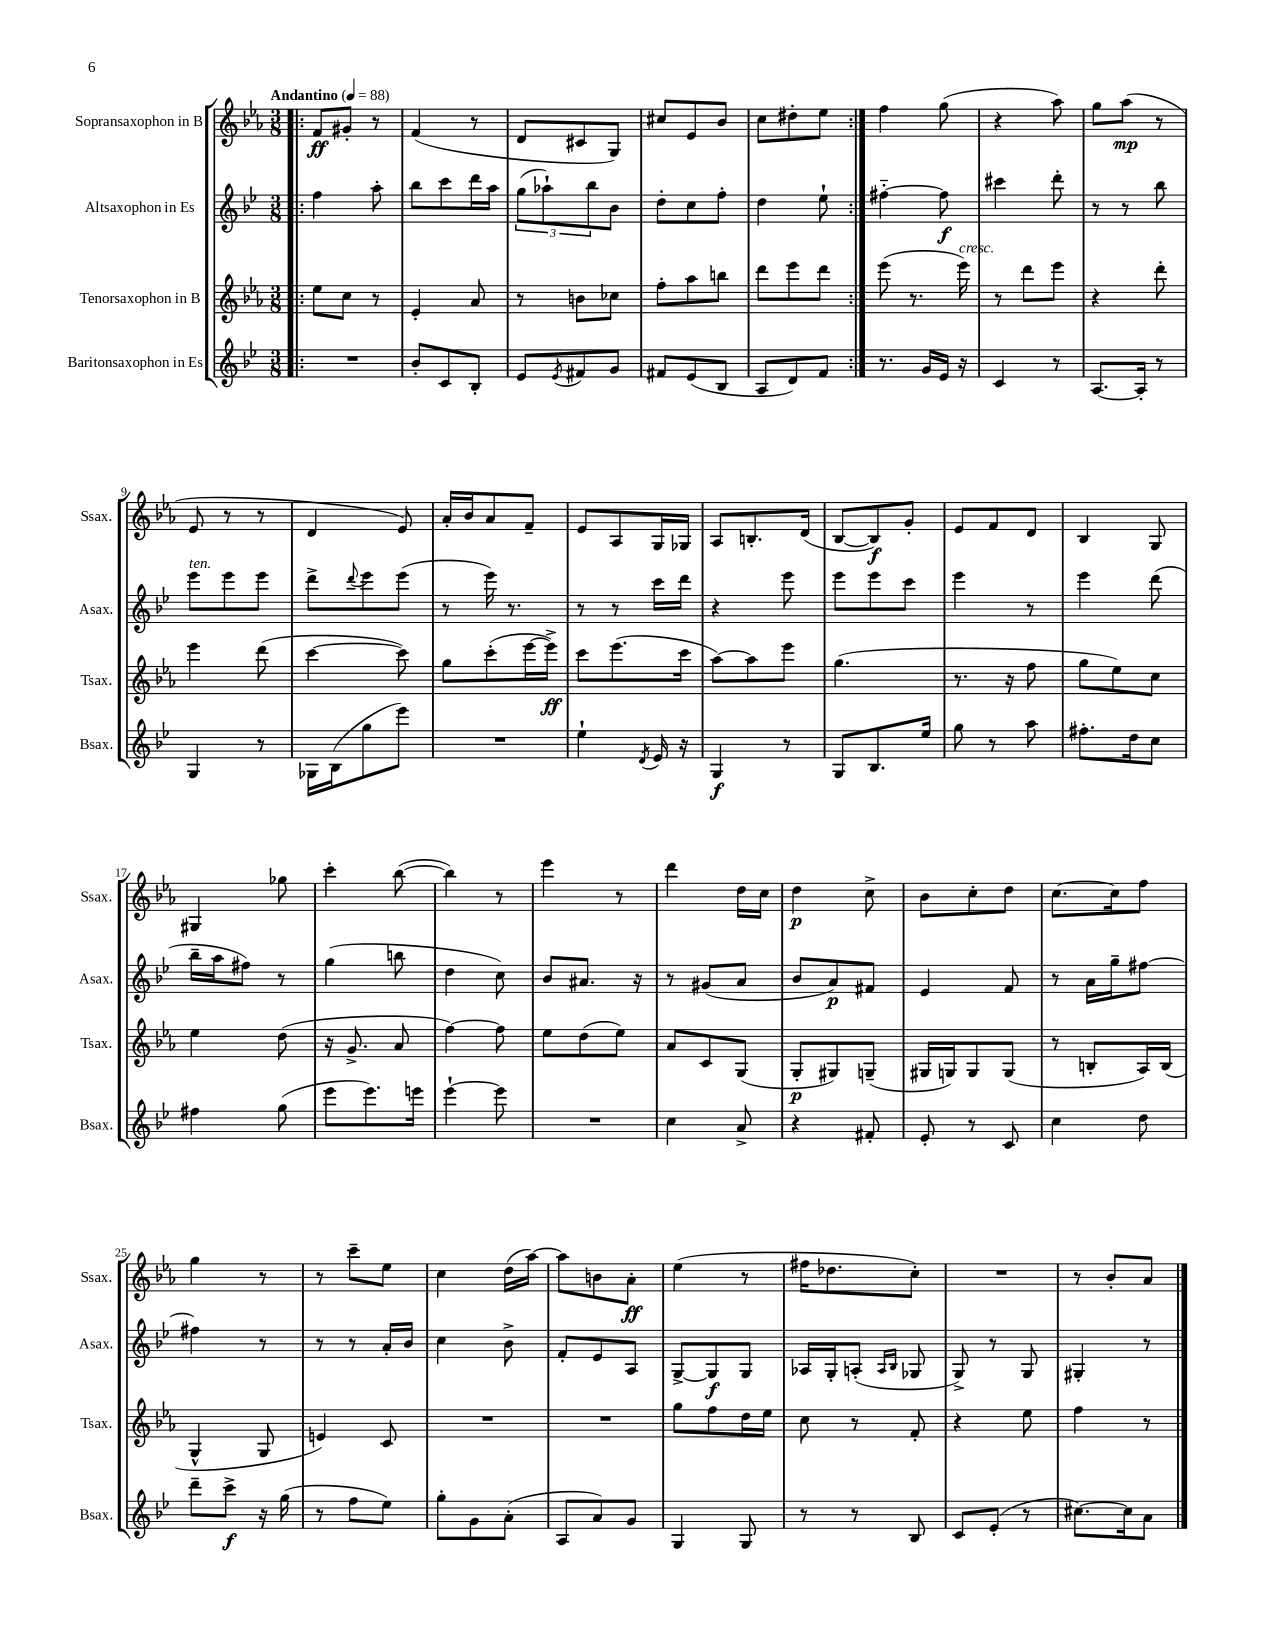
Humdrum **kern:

**kern	**kern	**kern	**kern
*staff4	*staff3	*staff2	*staff1
*clefG2	*clefG2	*clefG2	*clefG2
*k[b-e-]	*k[b-e-a-]	*k[b-e-]	*k[b-e-a-]
*M3/8	*M3/8	*M3/8	*M3/8
*MM88	*MM88	*MM88	*MM88
=!|:	=!|:	=!|:	=!|:
4.r	8ee-	4ff	8f
.	8cc	.	8g#'
.	8r	8aa'	8r
=	=	=	=
8b-'	4e-'	8bb-	(4f
8c	.	8ccc	.
8B-'	8a-	16ddd	8r
.	.	16aa	.
=	=	=	=
8e-	8r	(12gg	8d
.	.	12aa-`)	.
8qe-	.	.	.
8f#	8b	.	8c#
.	.	12bb-	.
8g	8cc-	8b-	8G)
=	=	=	=
8f#	8ff'	8dd'	8cc#
(8e-	8aa-	8cc	8e-
8B-	8bb	8ff'	8b-
=	=	=	=
8A	8ddd	4dd	8cc
8d)	8eee-	.	8dd#'
8f	8ddd	8ee-`	8ee-
=:|!	=:|!	=:|!	=:|!
8.r	(8eee-	[4ff#'~	4ff
.	8.r	.	.
16g	.	.	.
16e-	.	8ff#]	(8gg
16r	16eee-)	.	.
=	=	=	=
4c	8r	4ccc#	4r
.	8ddd	.	.
8r	8eee-	8ddd'	8aa-)
=	=	=	=
[8.A	4r	8r	8gg
.	.	8r	(8aa-
16A']	.	.	.
8r	8ddd'	8bb-	8r
=	=	=	=
4G	4eee-	8eee-	8e-
.	.	8eee-	8r
8r	(8ddd	8eee-	8r
=	=	=	=
16G-	[4ccc	8ddd^	4d
(16B-	.	.	.
.	.	8qqddd	.
8gg	.	8eee-	.
8eee-)	8ccc])	(8eee-	8e-)
=	=	=	=
4.r	8gg	8r	16a-'
.	.	.	16b-
.	(8ccc'	16eee-)	8a-
.	.	8.r	.
.	[16eee-	.	8f~
.	16eee-^])	.	.
=	=	=	=
4ee-`	8ccc	8r	8e-
.	(8.eee-	8r	8A-
8qd	.	.	.
16e-	.	16ccc	16G
16r	16ccc	16ddd	16G-
=	=	=	=
4G	[8aa-)	4r	8A-
.	8aa-]	.	8.B'
8r	8eee-	8eee-	.
.	.	.	(16d
=	=	=	=
8G	(4.gg	8eee-	[8B-
8.B-	.	8eee-	8B-])
.	.	8ccc	8g'
16ee-	.	.	.
=	=	=	=
8gg	8.r	4eee-	8e-
8r	.	.	8f
.	16r	.	.
8aa	8ff	8r	8d
=	=	=	=
8.ff#'	8gg	4eee-	4B-
.	8ee-)	.	.
16dd	.	.	.
8cc	8cc	(8ddd	8G
=	=	=	=
4ff#	4ee-	16bb-~	4G#
.	.	16aa	.
.	.	8ff#)	.
(8gg	(8dd	8r	8gg-
=	=	=	=
8eee-	16r	(4gg	4ccc'
.	8.g^	.	.
8.eee-)	.	.	.
.	8a-	8bb	([8bb-
16eee	.	.	.
=	=	=	=
[4eee-`	[4ff)	4dd	4bb-])
8eee-]	8ff]	8cc)	8r
=	=	=	=
4.r	8ee-	8b-	4eee-
.	(8dd	8.a#	.
.	8ee-)	.	8r
.	.	16r	.
=	=	=	=
4cc	8a-	8r	4ddd
.	8c	(8g#	.
8a^	(8G	8a	16dd
.	.	.	16cc
=	=	=	=
4r	8G'	8b-	4dd
.	8G#)	8a)	.
8f#'	(8G~	8f#	8cc^
=	=	=	=
8e-'	16G#	4e-	8b-
.	16G)	.	.
8r	8G	.	8cc'
8c	(8G	8f	8dd
=	=	=	=
4cc	8r	8r	[8.cc
.	8B'	16a	.
.	.	16gg~	16cc]
8dd	16A-)	[8ff#	8ff
.	(16B	.	.
=	=	=	=
8ddd~	4G^^	4ff#]	4gg
8ccc^	.	.	.
16r	8G	8r	8r
(16gg	.	.	.
=	=	=	=
8r	4e)	8r	8r
8ff	.	8r	8ccc~
8ee-)	8c	16a'	8ee-
.	.	16b-	.
=	=	=	=
8gg'	4.r	4cc	4cc
8g	.	.	.
(8a'	.	8b-^	(16dd
.	.	.	[16aa-)
=	=	=	=
8A	4.r	8f'	8aa-]
8a)	.	8e-	8b
8g	.	8A	8a-'
=	=	=	=
4G	8gg	[8G^	(4ee-
.	8ff	8G]	.
8G	16dd	8G	8r
.	16ee-	.	.
=	=	=	=
8r	8cc	16A-	16ff#
.	.	16G'	8.dd-
8r	8r	(8A'	.
.	.	16qqA	.
.	.	16qqB-	.
8B-	8f'	8G-	8cc')
=	=	=	=
8c	4r	8G^)	4.r
(8e-'	.	8r	.
8r	8ee-	8G	.
=	=	=	=
[8.cc#)	4ff	4G#'	8r
.	.	.	8b-'
16cc#]	.	.	.
8a	8r	8r	8a-
==	==	==	==
*-	*-	*-	*-
